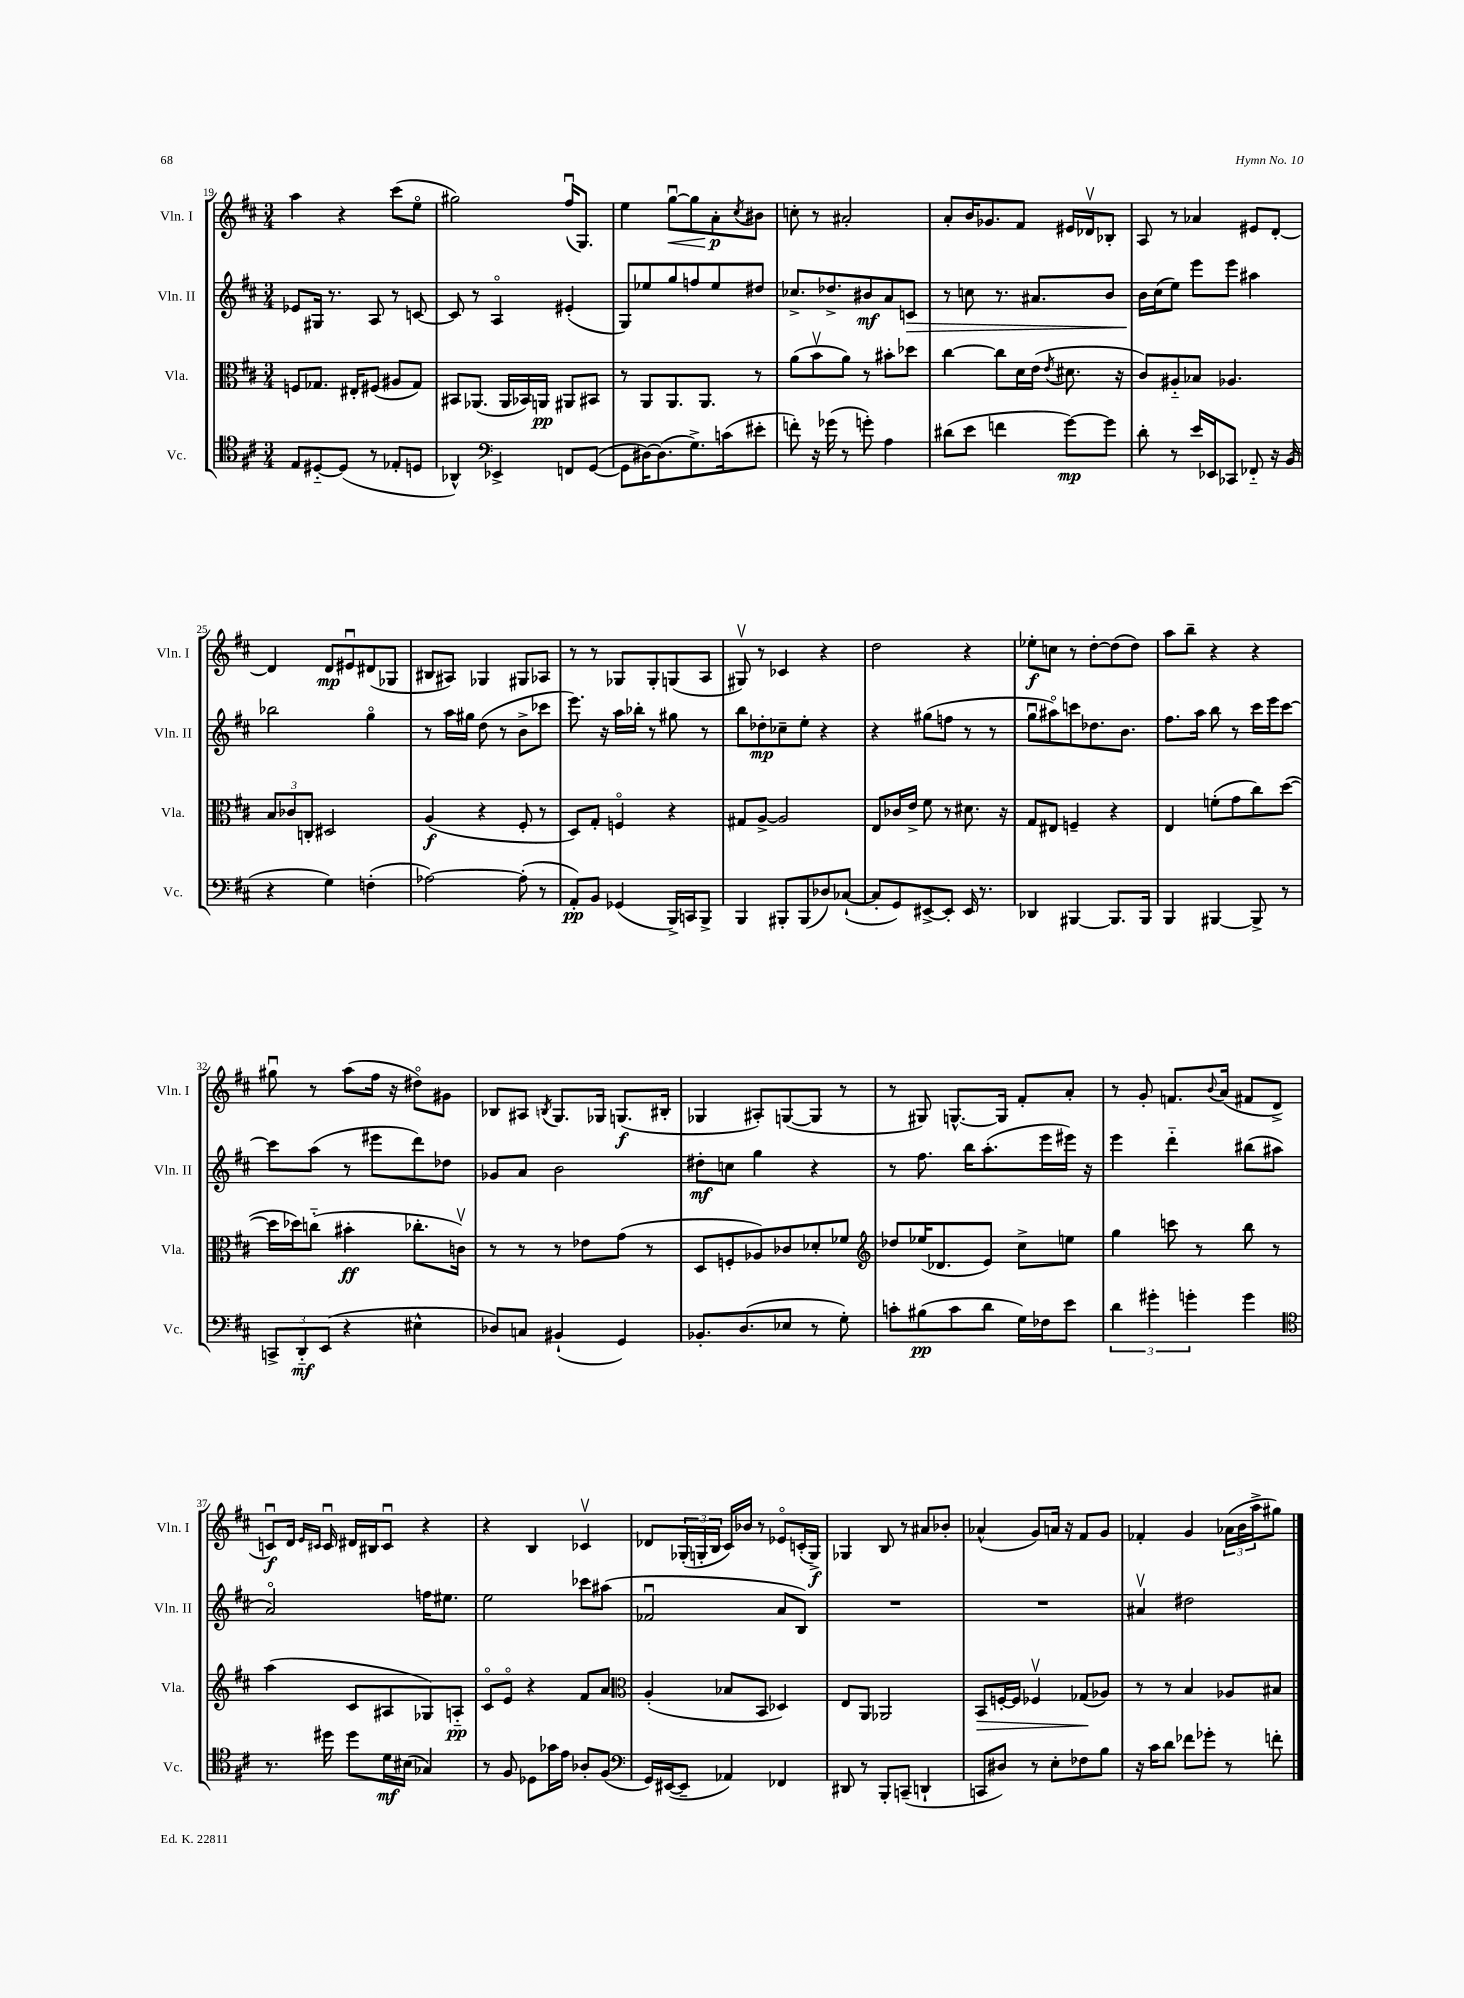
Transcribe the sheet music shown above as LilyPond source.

<<
\new StaffGroup <<
\new Staff = "s0" \with { instrumentName = "Vln. I" shortInstrumentName = "Vln. I" } {
    \clef treble \key d \major \numericTimeSignature \time 3/4
    a''4 r4 cis'''8( e''8\flageolet |
    gis''2) fis''16\downbow( g8.) |
    e''4 g''8~\downbow\< g''8 a'8-.\p\! \acciaccatura { cis''8 } bis'8 |
    c''8-. r8 ais'2-. |
    a'8-. b'16 ges'8. fis'8 eis'16 des'16\upbow bes8-. |
    a8 r8 aes'4 eis'8 d'8~-. |
    d'4 d'8\mp eis'8\downbow dis'8( ges8 |
    bis8 ais8) ges4 gis8 aes8 |
    r8 r8 ges8 ges8-. g8( a8 |
    gis8\upbow) r8 ces'4 r4 |
    d''2 r4 |
    ees''8-.\f c''8 r8 d''8~-. d''8( d''8) |
    a''8 b''8-- r4 r4 |
    gis''8\downbow r8 a''8( fis''16 r16 dis''8\flageolet) gis'8 |
    bes8 ais8 \acciaccatura { b8 } g8. ges16 g8.\f( bis16-. |
    ges4 ais8-.) g8~( g8 r8 |
    r8 gis8) g8.~-^ g16 fis'8-. a'8-. |
    r8 g'8-. f'8. \appoggiatura { b'8 } a'16( fis'8 d'8-> |
    c'8\downbow\f) d'16 \grace { e'16 cis'16 } cis'16\downbow dis'16 bis16 cis'8\downbow r4 |
    r4 b4 ces'4\upbow |
    des'8 \tuplet 3/2 { ges16-.( g16-. b16 } cis'16) bes'16 r8 ees'8\flageolet c'16-.( g16->\f) |
    ges4 b8 r8 ais'8 bes'8-. |
    aes'4-^( g'8) a'16 r16 fis'8 g'8 |
    fes'4-. g'4 \tuplet 3/2 { aes'16( b'16 a''16-> } gis''8) \bar "|." |
}
\new Staff = "s1" \with { instrumentName = "Vln. II" shortInstrumentName = "Vln. II" } {
    \clef treble \key d \major \numericTimeSignature \time 3/4
    ees'8 gis16 r8. a8 r8 c'8~ |
    c'8 r8 a4\flageolet eis'4-.( |
    g8) ees''8 g''8 f''8 ees''8 dis''8 |
    ces''8.-> des''8.-> bis'8\mf a'8 c'8\> |
    r8 c''8 r8. ais'8. b'8 |
    b'16\! cis''16( e''8) e'''8 e'''8 ais''4 |
    bes''2 g''4\flageolet |
    r8 a''16 gis''16 d''8( r8 b'8-> ces'''8 |
    e'''8.) r16 a''16 bes''16-. r8 gis''8 r8 |
    b''8 des''8-.\mp ces''8-- e''8-. r4 |
    r4 gis''8( f''8 r8 r8 |
    g''8\downbow ais''8\flageolet) c'''8 des''8. b'8. |
    fis''8. a''16 b''8 r8 cis'''16 e'''16 cis'''8~ |
    cis'''8 a''8( r8 eis'''8 d'''8) des''8 |
    ges'8 a'8 b'2 |
    dis''8-.\mf c''8 g''4 r4 |
    r8 fis''8. b''16 a''8.-.( e'''16 eis'''16) r16 |
    e'''4 d'''4-_ bis''8( ais''8 |
    a'2\flageolet) f''16 eis''8. |
    e''2 ces'''8 ais''8( |
    fes'2\downbow a'8 b8) |
    R2. |
    R2. |
    ais'4\upbow dis''2 \bar "|." |
}
\new Staff = "s2" \with { instrumentName = "Vla." shortInstrumentName = "Vla." } {
    \clef alto \key d \major \numericTimeSignature \time 3/4
    f8 ges8. eis16-. fis8( ais8 ges8) |
    bis,8 aes,8.( aes,16 bes,16) a,16\pp ais,8 bis,8 |
    r8 a,8 a,8. a,8. r8 |
    a'8( b'8\upbow a'8) r8 bis'8-. des''8 |
    cis''4~ cis''8 d'16 e'16( \acciaccatura { e'8 } dis'8. r16 |
    cis'8) ais8-_ bes8 aes4. |
    \tuplet 3/2 { b8 ces'8 c8-. } dis2 |
    a4\f( r4 fis8-. r8 |
    d8) g8-. f4\flageolet r4 |
    gis8 a8~-> a2 |
    e8 ces'16 e'16-> fis'8 r8 dis'8. r16 |
    g8 eis8 f4-- r4 |
    e4 f'8-.( g'8 cis''8) d''8~( |
    d''16 des''16) c''8-_( bis'4-.\ff ces''8.-. c'16\upbow) |
    r8 r8 r8 ees'8 g'8( r8 |
    d8 f8-. aes8) ces'8 des'8-. fes'8 |
    \clef treble des''8 ees''16( des'8. e'8) cis''8-> e''8 |
    g''4 c'''8 r8 b''8 r8 |
    a''4( cis'8 ais8 ges8) a8-_\pp |
    cis'8\flageolet e'8\flageolet r4 fis'8 a'8 |
    \clef alto a4-.( bes8 b,8 des4) |
    e8 a,8 aes,2 |
    b,8\> f16~-. f16 fes4\upbow ges8\!( aes8) |
    r8 r8 b4 aes8 bis8 \bar "|." |
}
\new Staff = "s3" \with { instrumentName = "Vc." shortInstrumentName = "Vc." } {
    \clef tenor \key d \major \numericTimeSignature \time 3/4
    e8 dis8~-_ dis8( r8 ees8-. d8 |
    aes,4-^) \clef bass ees,4-> f,8 g,8~( |
    g,8 dis16~) dis8.( g8.->) c'16( eis'8-. |
    f'8-.) r16 ges'16( r8 g'8-.) a4 |
    dis'8( e'8 f'4 g'8~\mp) g'8 |
    d'8-. r8 e'16 ees,16 ces,8 fes,8-_ r16 b,16( |
    r4 g4) f4-.( |
    aes2~) aes8-.( r8 |
    a,8-.\pp) b,8 ges,4( b,,16->) c,16 b,,8-> |
    b,,4 bis,,8-. bis,,8( des8) ces8~-!( |
    ces8-. g,8) eis,8~-> eis,8-. eis,16 r8. |
    des,4 bis,,4~ bis,,8. bis,,16 |
    b,,4 bis,,4~ bis,,8-> r8 |
    \tuplet 3/2 { c,8-> d,8-_\mf e,8( } r4 eis4-^ |
    des8) c8 bis,4-!( g,4) |
    bes,8.-. d8.( ees8 r8 g8-.) |
    c'8-. bis8\pp( c'8 d'8 g16) fes16 e'8 |
    \tuplet 3/2 { d'4 gis'4-. g'4-. } g'4 |
    \clef tenor r8. dis''16 dis''8 d'16\mf bis16( ges4) |
    r8 fis8 des8 ges'16 e'16 aes8-. fis8( |
    \clef bass g,16) eis,16~( eis,8-- aes,4) fes,4 |
    dis,8 r8 b,,8-. c,8--( d,4-! |
    c,8 dis8) r8 e8-. fes8 b8 |
    r16 cis'16 d'8 fes'8 ges'8-. r8 f'8-. \bar "|." |
}
>>
>>
\layout { \context { \Score currentBarNumber = #19 } }
